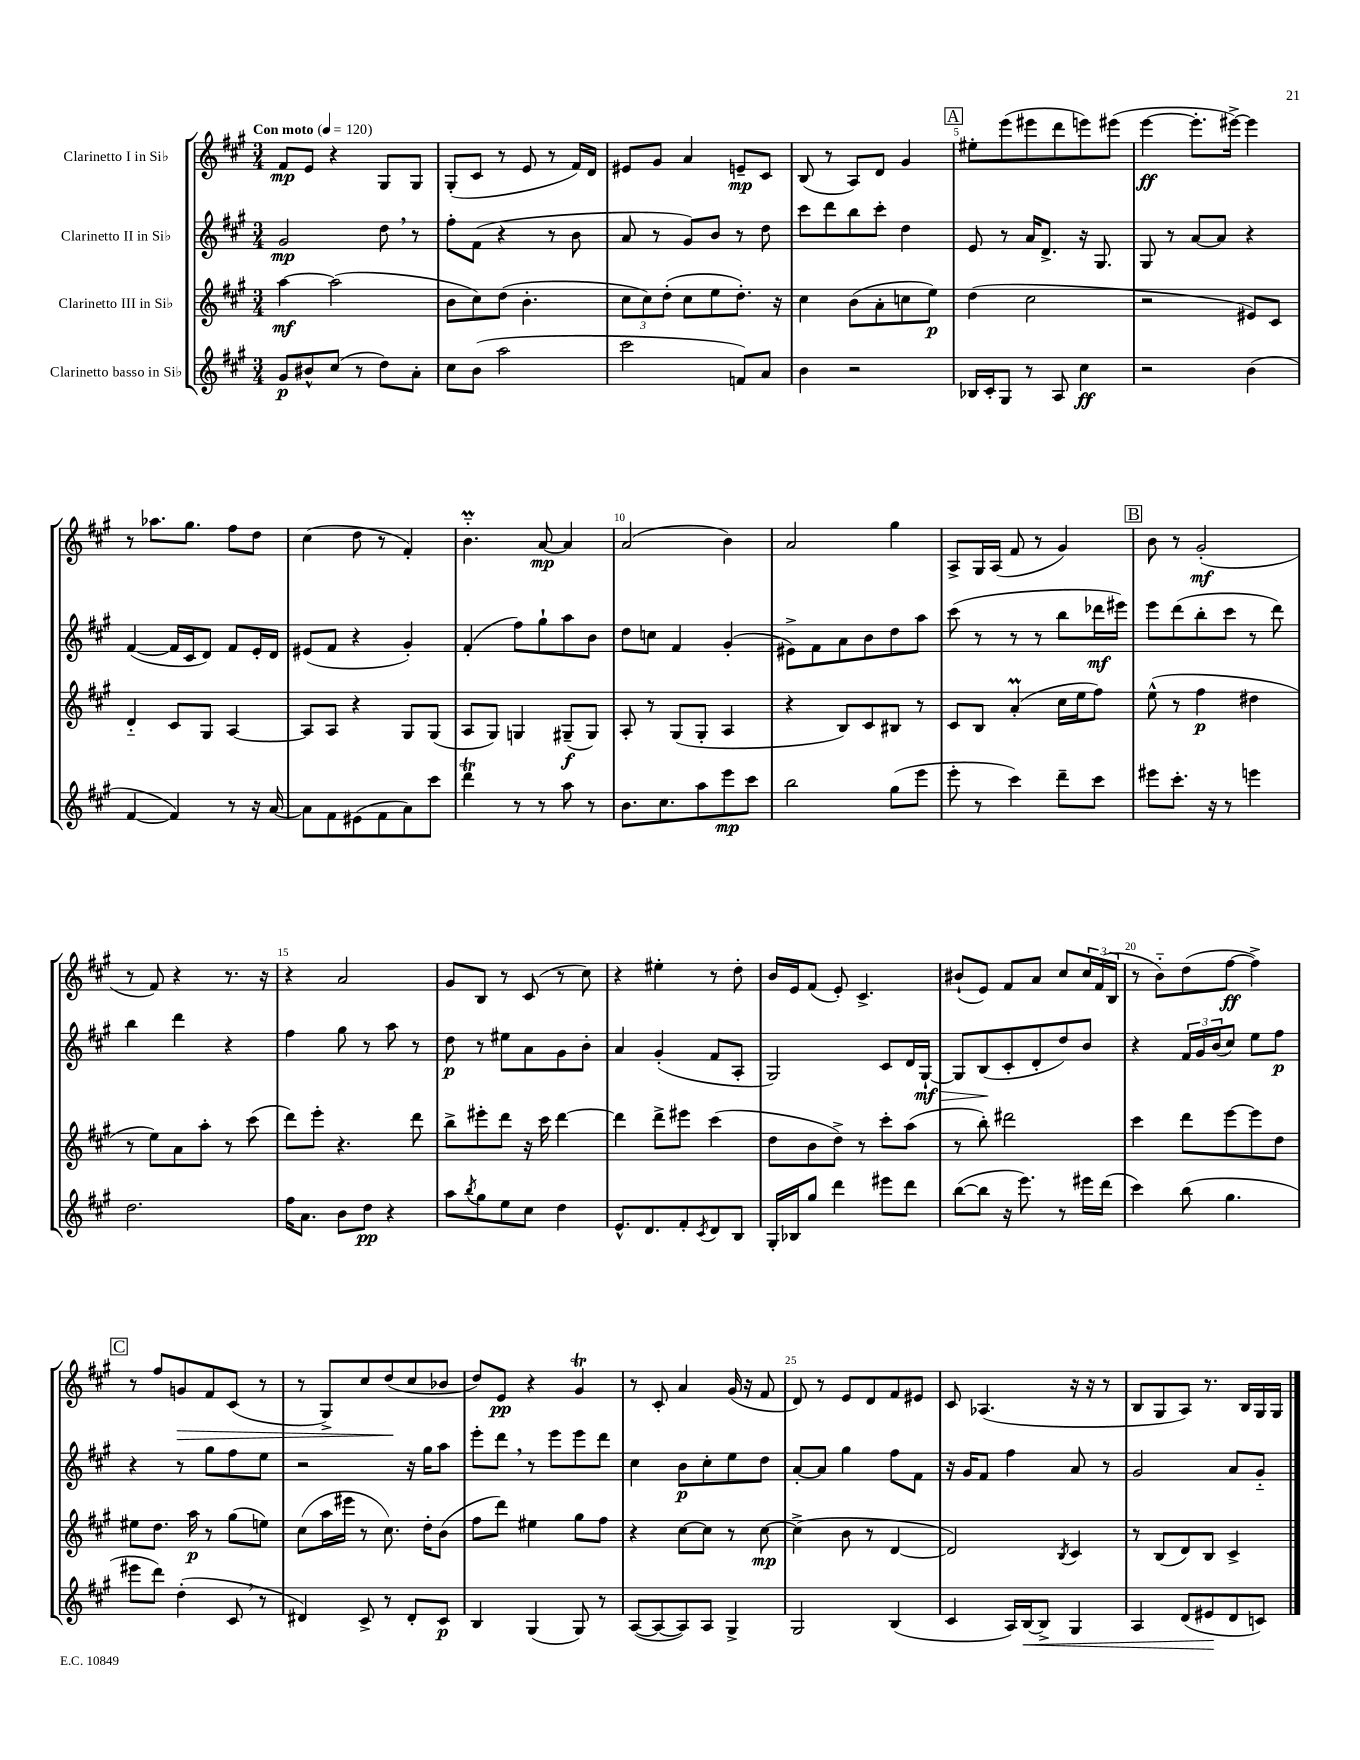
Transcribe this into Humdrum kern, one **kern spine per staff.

**kern	**kern	**kern	**kern
*staff4	*staff3	*staff2	*staff1
*clefG2	*clefG2	*clefG2	*clefG2
*k[f#c#g#]	*k[f#c#g#]	*k[f#c#g#]	*k[f#c#g#]
*M3/4	*M3/4	*M3/4	*M3/4
*MM120	*MM120	*MM120	*MM120
8g#	[4aa	2g#	8f#
8b#^^	.	.	8e
(8cc#	(2aa]	.	4r
8r	.	.	.
8dd)	.	8dd	8G#
8a'	.	8r	8G#
=	=	=	=
8cc#	8b	8ff#'	(8G#'
(8b	8cc#)	(8f#	8c#
2aa	(8dd	4r	8r
.	4.b'	.	8e
.	.	8r	8r
.	.	8b	16f#)
.	.	.	16d
=	=	=	=
2ccc#	12cc#	8a	8e#
.	12cc#)	.	.
.	.	8r	8g#
.	(12dd'	.	.
.	8cc#	8g#)	4a
.	8ee	8b	.
8f)	8.dd')	8r	8e~
8a	.	8dd	8c#
.	16r	.	.
=	=	=	=
4b	4cc#	8ccc#	(8B
.	.	8ddd	8r
2r	(8b	8bb	8A)
.	8a'	8ccc#'	8d
.	8cc	4dd	4g#
.	8ee)	.	.
=	=	=	=
16B-	(4dd	8e	8ee#'
16c#'	.	.	.
8G#	.	8r	(8eee
8r	2cc#	16a	8eee#
.	.	8.d^	.
8A	.	.	8ddd
4cc#	.	16r	8eee)
.	.	8.G#	.
.	.	.	(8eee#
=	=	=	=
2r	2r	8G#	[4eee
.	.	8r	.
.	.	[8a	8.eee']
.	.	8a]	.
.	.	.	[16eee#^)
(4b	8e#)	4r	4eee#]
.	8c#	.	.
=	=	=	=
[4f#	4d'~	([4f#	8r
.	.	.	8.aa-
4f#])	8c#	16f#]	.
.	.	16c#	8.gg#
.	8G#	8d)	.
8r	[4A	8f#	8ff#
16r	.	16e'	8dd
[16a	.	16d	.
=	=	=	=
8a]	8A]	(8e#	(4cc#
8f#	8A	8f#	.
(8e#	4r	4r	8dd
8f#	.	.	8r
8a)	8G#	4g#')	4f#')
8ccc#	(8G#	.	.
=	=	=	=
4ddd	8A	(4f#'	4.b'~
.	8G#)	.	.
8r	4G	8ff#)	.
8r	.	8gg#`	[8a
8aa	(8G#~	8aa	4a]
8r	8G#)	8b	.
=	=	=	=
8.b	8A'	8dd	(2a
.	8r	8cc	.
8.cc#	.	.	.
.	(8G#	4f#	.
8aa	8G#'	.	.
8eee	4A	(4g#'	4b)
8ccc#	.	.	.
=	=	=	=
2bb	4r	8e#^)	2a
.	.	8f#	.
.	8B)	8a	.
.	8c#	8b	.
(8gg#	8B#	8dd	4gg#
8eee	8r	8aa	.
=	=	=	=
8eee'	8c#	(8ccc#	8A^
8r	8B	8r	16G#
.	.	.	(16A
4ccc#)	(4a'	8r	8f#
.	.	8r	8r
8ddd~	16cc#	8bb	4g#)
.	16ee	.	.
8ccc#	8ff#)	16ddd-	.
.	.	16eee#)	.
=	=	=	=
8eee#	(8ee^^	8eee	8b
8.ccc#'	8r	(8ddd	8r
.	4ff#	8bb'	(2g#'
16r	.	.	.
8r	.	8ccc#	.
4eee	4dd#	8r	.
.	.	8ddd)	.
=	=	=	=
2.dd	8r	4bb	8r
.	8ee)	.	8f#)
.	8a	4ddd	4r
.	8aa'	.	.
.	8r	4r	8.r
.	(8ccc#	.	.
.	.	.	16r
=	=	=	=
16ff#	8ddd)	4ff#	4r
8.a	.	.	.
.	8eee'	.	.
8b	4.r	8gg#	2a
8dd	.	8r	.
4r	.	8aa	.
.	8ddd	8r	.
=	=	=	=
8aa	8bb^	8dd	8g#
8qbb	.	.	.
8gg#	8eee#'	8r	8B
8ee	8ddd	8ee#	8r
8cc#	16r	8a	(8c#
.	16ccc#	.	.
4dd	[4ddd	8g#	8r
.	.	8b'	8cc#)
=	=	=	=
8.e^^	4ddd]	4a	4r
8.d	.	.	.
.	8ddd^	(4g#'	4ee#'
8f#'	8eee#	.	.
8qc#	.	.	.
8d	(4ccc#	8f#	8r
8B	.	8A'	8dd'
=	=	=	=
16G#'	8dd	2G#)	16b
16B-	.	.	16e
8gg#	8b	.	(8f#
4ddd	8dd^)	.	8e')
.	8r	.	4.c#^
8eee#	8ccc#'	8c#	.
8ddd	(8aa	16d	.
.	.	[16G#`	.
=	=	=	=
([8bb	8r	8G#]	(8b#`
8bb]	8bb')	(8B	8e)
16r	2ddd#	8c#'	8f#
8.eee)	.	.	.
.	.	8d'	8a
8r	.	8dd)	8cc#
16eee#	.	8b	24cc#
.	.	.	(24f#
(16ddd	.	.	.
.	.	.	24B
=	=	=	=
4ccc#)	4ccc#	4r	8r
.	.	.	8b'~)
(8bb	8ddd	24f#	(8dd
.	.	24g#	.
.	.	(24b	.
4.gg#	[8eee	8cc#)	[8ff#
.	8eee]	8ee	4ff#^])
.	8dd	8ff#	.
=	=	=	=
8eee#	8ee#	4r	8r
8ddd)	8.dd	.	8ff#
(4dd'	.	8r	8g
.	16aa	.	.
.	8r	8gg#	8f#
8c#	(8gg#	8ff#	(8c#
8r	8ee)	8ee	8r
=	=	=	=
4d#)	(8cc#	2r	8r
.	16aa	.	8G#^)
.	16eee#	.	.
8c#^	8r	.	8cc#
8r	8.cc#)	.	(8dd
8d#'	.	16r	8cc#
.	16dd'	16gg#	.
8c#	(8b	8aa	8b-
=	=	=	=
4B	8ff#	8eee'	8dd)
.	8ddd)	8ddd	8e
(4G#	4ee#	8r	4r
.	.	8eee	.
8G#)	8gg#	8eee	4g#
8r	8ff#	8ddd	.
=	=	=	=
([8A	4r	4cc#	8r
8A_	.	.	8c#'
8A])	[8cc#	8b	4a
8A	8cc#]	8cc#'	.
4G#^	8r	8ee	(16g#
.	.	.	16r
.	[8cc#	8dd	8f#
=	=	=	=
2G#	(4cc#^]	[8a'	8d)
.	.	8a]	8r
.	8b	4gg#	8e
.	8r	.	8d
(4B	[4d	8ff#	8f#
.	.	8f#	8e#
=	=	=	=
4c#	2d])	16r	8c#
.	.	16g#	.
.	.	8f#	(4.A-
16A)	.	4ff#	.
[16B	.	.	.
8B^]	.	.	.
.	8qB	.	.
4G#	4c#	8a	16r
.	.	.	16r
.	.	8r	8r
=	=	=	=
4A	8r	2g#	8B
.	(8B	.	8G#
(8d	8d)	.	8A)
8e#	8B	.	8.r
8d	4c#^	8a	.
.	.	.	16B
8c)	.	8g#'~	16G#
.	.	.	16G#
==	==	==	==
*-	*-	*-	*-
